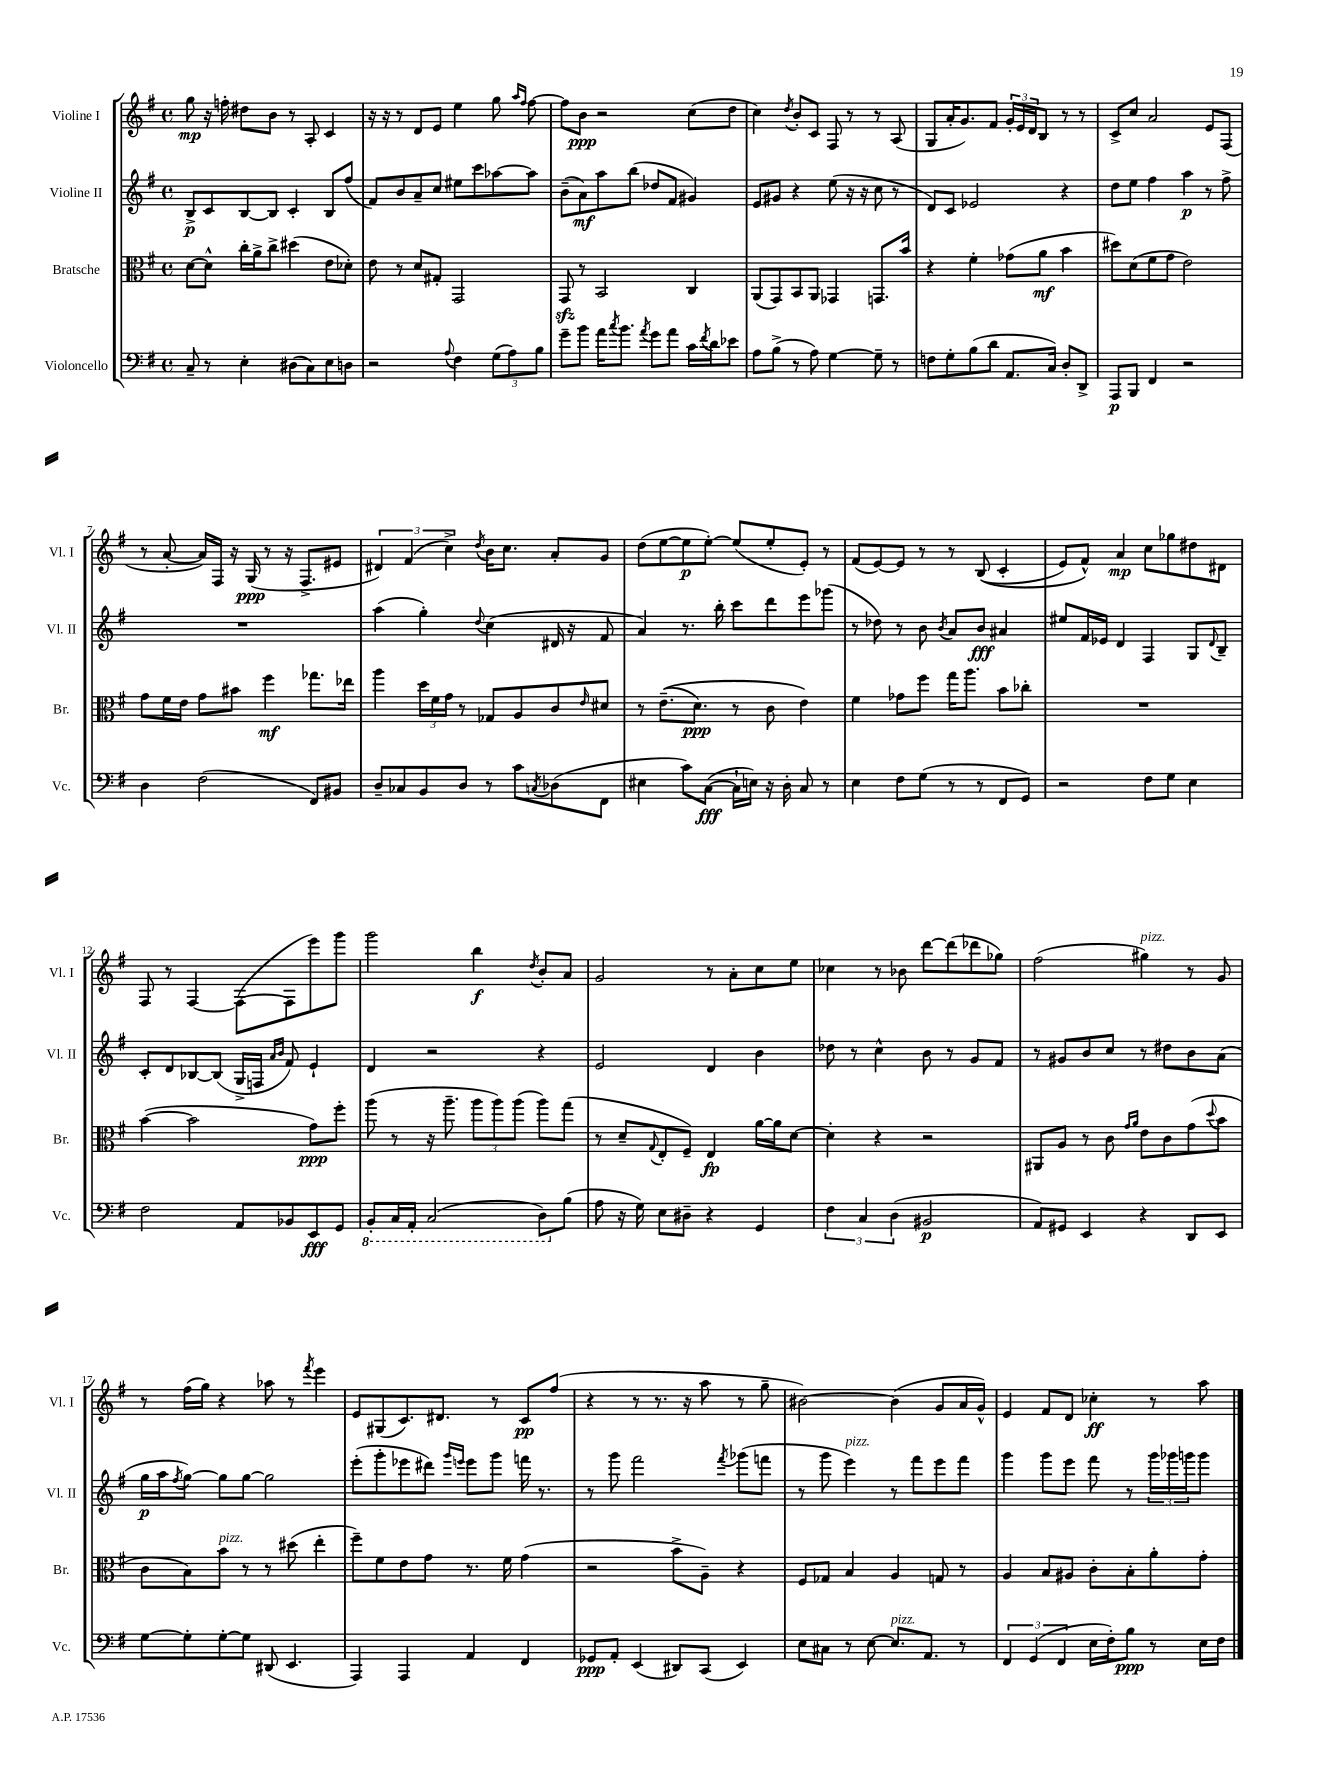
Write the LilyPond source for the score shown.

<<
\new StaffGroup <<
\new Staff = "s0" \with { instrumentName = "Violine I" shortInstrumentName = "Vl. I" } {
    \clef treble \key g \major \defaultTimeSignature \time 4/4
    g''8\mp r16 f''16-. dis''8 b'8 r8 a8-. c'4 |
    r16 r16 r8 d'8 e'8 e''4 g''8 \grace { a''16 fis''16 } fis''8~ |
    fis''8 b'8\ppp r2 c''8( d''8 |
    c''4) \acciaccatura { d''8 } b'8-. c'8 fis8 r8 r8 a8( |
    g8 a'16-. g'8.) fis'8 \tuplet 3/2 { g'16-. e'16 d'16 } b8 r8 r8 |
    c'8-> c''8 a'2 e'8 fis8( |
    r8 a'8~-. a'16) fis16 r16 g16\ppp( r8 r16 fis8.-> eis'8 |
    \tuplet 3/2 { dis'4) fis'4( c''4->) } \acciaccatura { d''8 } b'16 c''8. a'8-. g'8 |
    d''8( e''8~ e''8\p e''8~-.) e''8( e''8-. e'8-.) r8 |
    fis'8( e'8~) e'8 r8 r8 b8(\( c'4-. |
    e'8) fis'8-^\) a'4\mp c''8 ges''8 dis''8 dis'8 |
    fis8 r8 fis4~ fis8~( fis8 e'''8) g'''8 |
    g'''2 b''4\f \acciaccatura { d''8 } b'8-. a'8 |
    g'2 r8 a'8-. c''8 e''8 |
    ces''4 r8 bes'8 d'''8~ d'''8( des'''8 ges''8) |
    fis''2( gis''4^\markup { \italic "pizz." }) r8 g'8 |
    r8 fis''16( g''16) r4 aes''8 r8 \acciaccatura { fis'''8 } e'''4 |
    e'8 gis8( c'8.) dis'8. r8 c'8\pp fis''8( |
    r4 r8 r8. r16 a''8 r8 g''8-- |
    bis'2~) bis'4( g'8 a'16 g'16-^) |
    e'4 fis'8 d'8 ces''4-.\ff r8 a''8 \bar "|." |
}
\new Staff = "s1" \with { instrumentName = "Violine II" shortInstrumentName = "Vl. II" } {
    \clef treble \key g \major \defaultTimeSignature \time 4/4
    b8->\p c'8 b8~ b8 c'4-. b8 fis''8( |
    fis'8) b'8 a'8-- c''8 eis''8 c'''8 aes''8~ aes''8 |
    b'8--( a'8\mf) a''8 b''8( des''8 fis'8 gis'4) |
    e'8 gis'8 r4 e''8( r16 r16 c''8 r8 |
    d'8) c'8 ees'2 r4 |
    d''8 e''8 fis''4 a''4\p r8 fis''8-> |
    R1 |
    a''4( g''4-.) \appoggiatura { d''8 } c''4( dis'16 r16 fis'8 |
    a'4) r8. b''16-. c'''8 d'''8 e'''8 ges'''8( |
    r8 des''8) r8 b'8 \acciaccatura { b'8 } a'8 b'8\fff ais'4 |
    eis''8 fis'16 ees'16 d'4 fis4 g8 \appoggiatura { d'8 } b8-- |
    c'8-. d'8 bes8~ bes8( g16-> f16 \grace { a'16 b'16 } fis'8) e'4-! |
    d'4 r2 r4 |
    e'2 d'4 b'4 |
    des''8 r8 c''4-^ b'8 r8 g'8 fis'8 |
    r8 gis'8 b'8 c''8 r8 dis''8 b'8 a'8( |
    g''16\p a''16 \acciaccatura { fis''8 } g''8~) g''8 g''8~ g''2 |
    e'''8-.( g'''8-. ees'''8 dis'''8) \grace { g'''16 e'''16 } e'''8 g'''8 f'''16 r8. |
    r8 g'''8 fis'''2 \acciaccatura { fis'''8 } ges'''8( f'''8 |
    r8 g'''8 e'''4^\markup { \italic "pizz." }) r8 fis'''8 e'''8 fis'''8 |
    g'''4 g'''8 e'''8 fis'''8 r8 \tuplet 3/2 { g'''16 ges'''16 g'''16 } g'''8 \bar "|." |
}
\new Staff = "s2" \with { instrumentName = "Bratsche" shortInstrumentName = "Br." } {
    \clef alto \key g \major \defaultTimeSignature \time 4/4
    d'8~ d'8-^ c''16-. a'16-> c''8-> dis''4( e'8 des'8-.) |
    e'8 r8 d'8 gis8-. g,2 |
    g,8\sfz r8 b,2 c4 |
    a,8( g,8) b,8 a,8 ges,4 g,8. b'16 |
    r4 fis'4-. ges'8( a'8\mf b'4 |
    dis''8) d'8( fis'8 g'8 e'2) |
    g'8 fis'16 e'16 g'8 bis'8 fis''4\mf ges''8. ees''16 |
    a''4 \tuplet 3/2 { d''16 fis'16 g'16 } r8 ges8 a8 c'8 \grace { e'16 } dis'8 |
    r8 e'8.--(\( d'8.\ppp) r8 c'8 e'4\) |
    fis'4 ges'8 fis''8 g''16 a''8. b'8 ces''8-. |
    R1 |
    b'4~( b'2 g'8\ppp) fis''8-. |
    a''8( r8 r16 a''8.-- \tuplet 3/2 { a''8 a''8) a''8( } a''8) g''8( |
    r8 d'8-- \appoggiatura { g8 } e8-. fis8--) e4\fp a'16~ a'16 d'8~ |
    d'4-. r4 r2 |
    ais,8 a8 r8 c'8 \grace { g'16 a'16 } e'8 c'8 g'8( \appoggiatura { d''8 } b'8 |
    c'8 b8) b'8^\markup { \italic "pizz." } r8 r8 dis''8( e''4-. |
    fis''8--) fis'8 e'8 g'8 r8. fis'16 g'4( |
    r2 b'8-> a8--) r4 |
    fis8 ges8 b4 a4 g8 r8 |
    a4 b8 ais8 c'8-. b8-. a'8-. g'8-. \bar "|." |
}
\new Staff = "s3" \with { instrumentName = "Violoncello" shortInstrumentName = "Vc." } {
    \clef bass \key g \major \defaultTimeSignature \time 4/4
    c8-- r8 e4-. dis8( c8) e8 d8 |
    r2 \appoggiatura { a8 } fis4 \tuplet 3/2 { g8( a8) b8 } |
    g'8-- b'8 a'16 \acciaccatura { c''8 } b'8. \acciaccatura { a'8 } g'8 a'8 c'16 \acciaccatura { fis'8 } d'16 ees'8 |
    a8 b8->( r8 a8) g4~ g8-- r8 |
    f8 g8-. b8( d'8 a,8. c16) d8-. d,8-> |
    a,,8\p b,,8 fis,4 r2 |
    d4 fis2( fis,8) bis,8 |
    d8-- ces8 b,8 d8 r8 c'8 \acciaccatura { c8 } des8( fis,8 |
    eis4 c'8) c8~\fff( c16-! e16) r16 d16-. c8 r8 |
    e4 fis8 g8( r8 r8 fis,8 g,8) |
    r2 fis8 g8 e4 |
    fis2 a,8 bes,8 e,8\fff g,8 |
    \ottava #-1 b,,8-. c,16 a,,16-. c,2( d,8) \ottava #0 b8( |
    a8 r16 g16) e8 dis8-- r4 g,4 |
    \tuplet 3/2 { fis4 c4 d4( } bis,2\p |
    a,8) gis,8 e,4 r4 d,8 e,8 |
    g8~ g8-. g8~-. g8 dis,8( e,4. |
    a,,4) a,,4 a,4 fis,4 |
    ges,8\ppp a,8-. e,4( dis,8) c,8( e,4) |
    e8 cis8 r8 e8~ e8.^\markup { \italic "pizz." } a,8. r8 |
    \tuplet 3/2 { fis,4 g,4( fis,4 } e16 fis16-.) b8\ppp r8 e16 fis16 \bar "|." |
}
>>
>>
